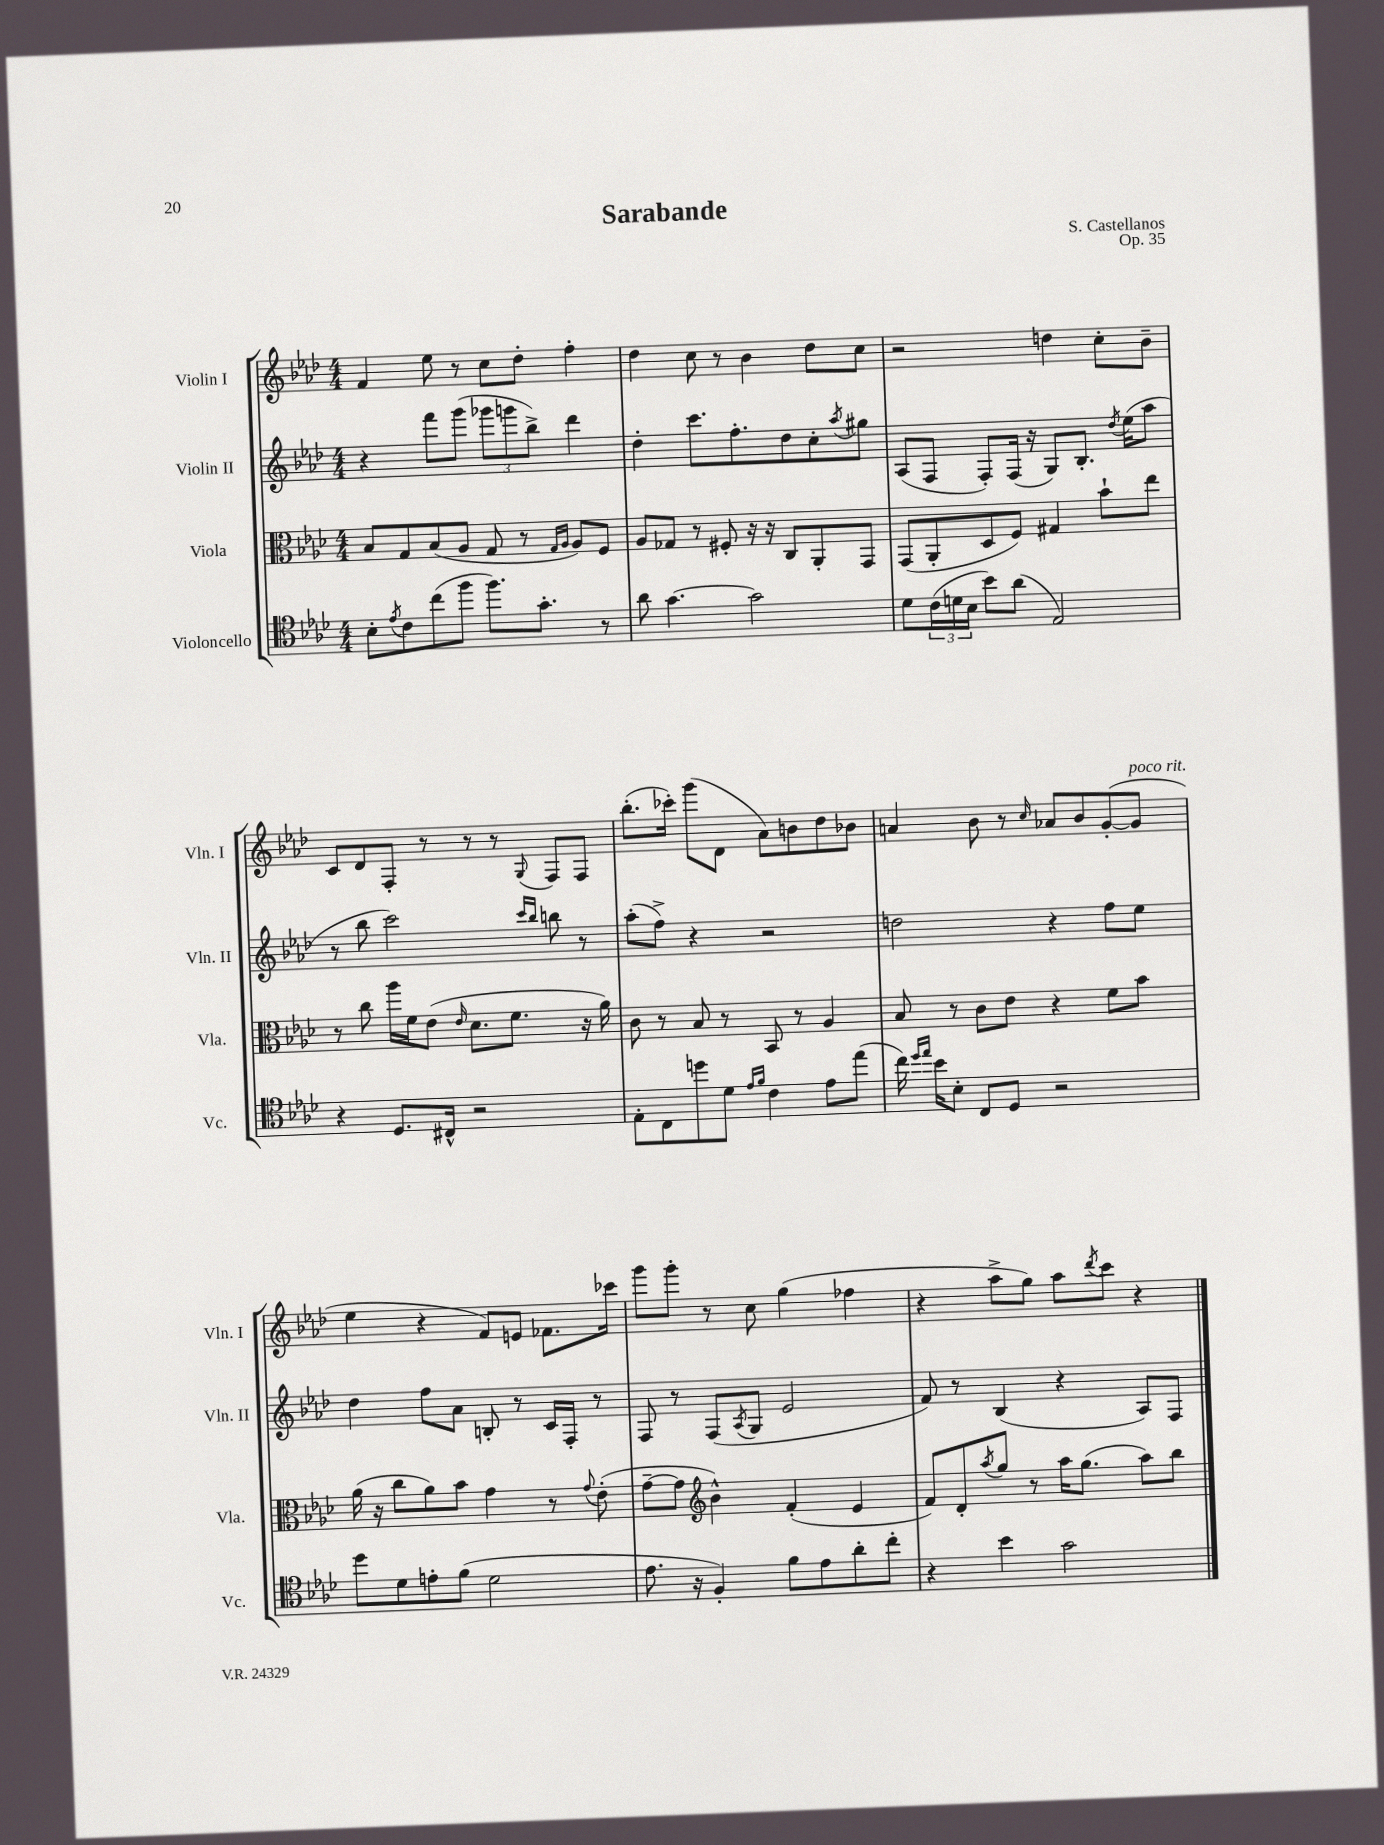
\header { title = "Sarabande" composer = "S. Castellanos" opus = "Op. 35" }
<<
\new StaffGroup <<
\new Staff = "s0" \with { instrumentName = "Violin I" shortInstrumentName = "Vln. I" } {
    \clef treble \key aes \major \numericTimeSignature \time 4/4
    f'4 ees''8 r8 c''8 des''8-. f''4-. |
    des''4 c''8 r8 bes'4 des''8 c''8 |
    r2 d''4 c''8-. bes'8-- |
    c'8 des'8 f8-. r8 r8 r8 \appoggiatura { g8 } f8 f8 |
    bes''8.-.( ces'''16-.) g'''8( des'8 aes'8) b'8 des''8 bes'8 |
    a'4 bes'8 r8 \grace { c''16 } aes'8 bes'8 g'8~-.( g'8^\markup { \italic "poco rit." } |
    ees''4 r4 f'8) e'8 fes'8. ces'''16 |
    g'''8 g'''8-. r8 c''8 g''4( fes''4 |
    r4 aes''8-> g''8) aes''8 \acciaccatura { des'''8 } c'''8 r4 \bar "|." |
}
\new Staff = "s1" \with { instrumentName = "Violin II" shortInstrumentName = "Vln. II" } {
    \clef treble \key aes \major \numericTimeSignature \time 4/4
    r4 f'''8 g'''8( \tuplet 3/2 { ges'''8 g'''8 bes''8->) } des'''4 |
    des''4-. c'''8. f''8.-. des''8 c''8-. \acciaccatura { aes''8 } gis''8 |
    aes8( f8 f8-.) f16( r16 g8) bes8.-. \acciaccatura { des''8 } ees''16( aes''8 |
    r8 bes''8 c'''2) \grace { c'''16 bes''16 } b''8 r8 |
    aes''8-.( f''8->) r4 r2 |
    d''2 r4 f''8 ees''8 |
    des''4 f''8 aes'8 b8-. r8 c'16 f16-. r8 |
    f8 r8 f8( \acciaccatura { aes8 } g8 ees'2 |
    f'8) r8 bes4( r4 aes8) f8 \bar "|." |
}
\new Staff = "s2" \with { instrumentName = "Viola" shortInstrumentName = "Vla." } {
    \clef alto \key aes \major \numericTimeSignature \time 4/4
    bes8 g8 bes8( aes8 g8 r8 \grace { g16 aes16 } aes8) f8 |
    aes8 ges8 r8 fis8-. r16 r16 c8 aes,8-. g,8 |
    g,8( aes,8-. des8 f8) gis4 bes'8-! ees''8 |
    r8 c''8 aes''16 f'16 ees'8( \grace { ees'16 } des'8. f'8. r16 aes'16) |
    c'8 r8 bes8 r8 bes,8 r8 aes4 |
    bes8 r8 c'8 ees'8 r4 f'8 bes'8 |
    aes'16( r16 c''8 aes'8) bes'8 g'4 r8 \appoggiatura { g'8 } ees'8-.( |
    g'8~-- g'8 \clef treble bes'4-^) f'4-.( ees'4 |
    f'8) des'8-. \acciaccatura { aes''8 } g''8 r8 aes''16 g''8.( aes''8) bes''8 \bar "|." |
}
\new Staff = "s3" \with { instrumentName = "Violoncello" shortInstrumentName = "Vc." } {
    \clef tenor \key aes \major \numericTimeSignature \time 4/4
    bes8-. \acciaccatura { ees'8 } c'8 c''8( f''8 f''8.) g'8.-. r8 |
    aes'8 g'4.~ g'2 |
    des'8 \tuplet 3/2 { c'16( d'16 bes16 } bes'8) aes'8( ees2) |
    r4 des8. cis16-^ r2 |
    ees8-. c8 d''8 des'8 \grace { ees'16 f'16 } c'4 ees'8 ees''8( |
    c''16) \grace { des''16 ees''16 } bes'16 bes8-. c8 des8 r2 |
    des''8 des'8 e'8-. f'8( des'2 |
    ees'8. r16 f4-.) f'8 ees'8 aes'8-. c''8-. |
    r4 bes'4 g'2 \bar "|." |
}
>>
>>
\layout { \context { \Score \remove "Bar_number_engraver" } }
